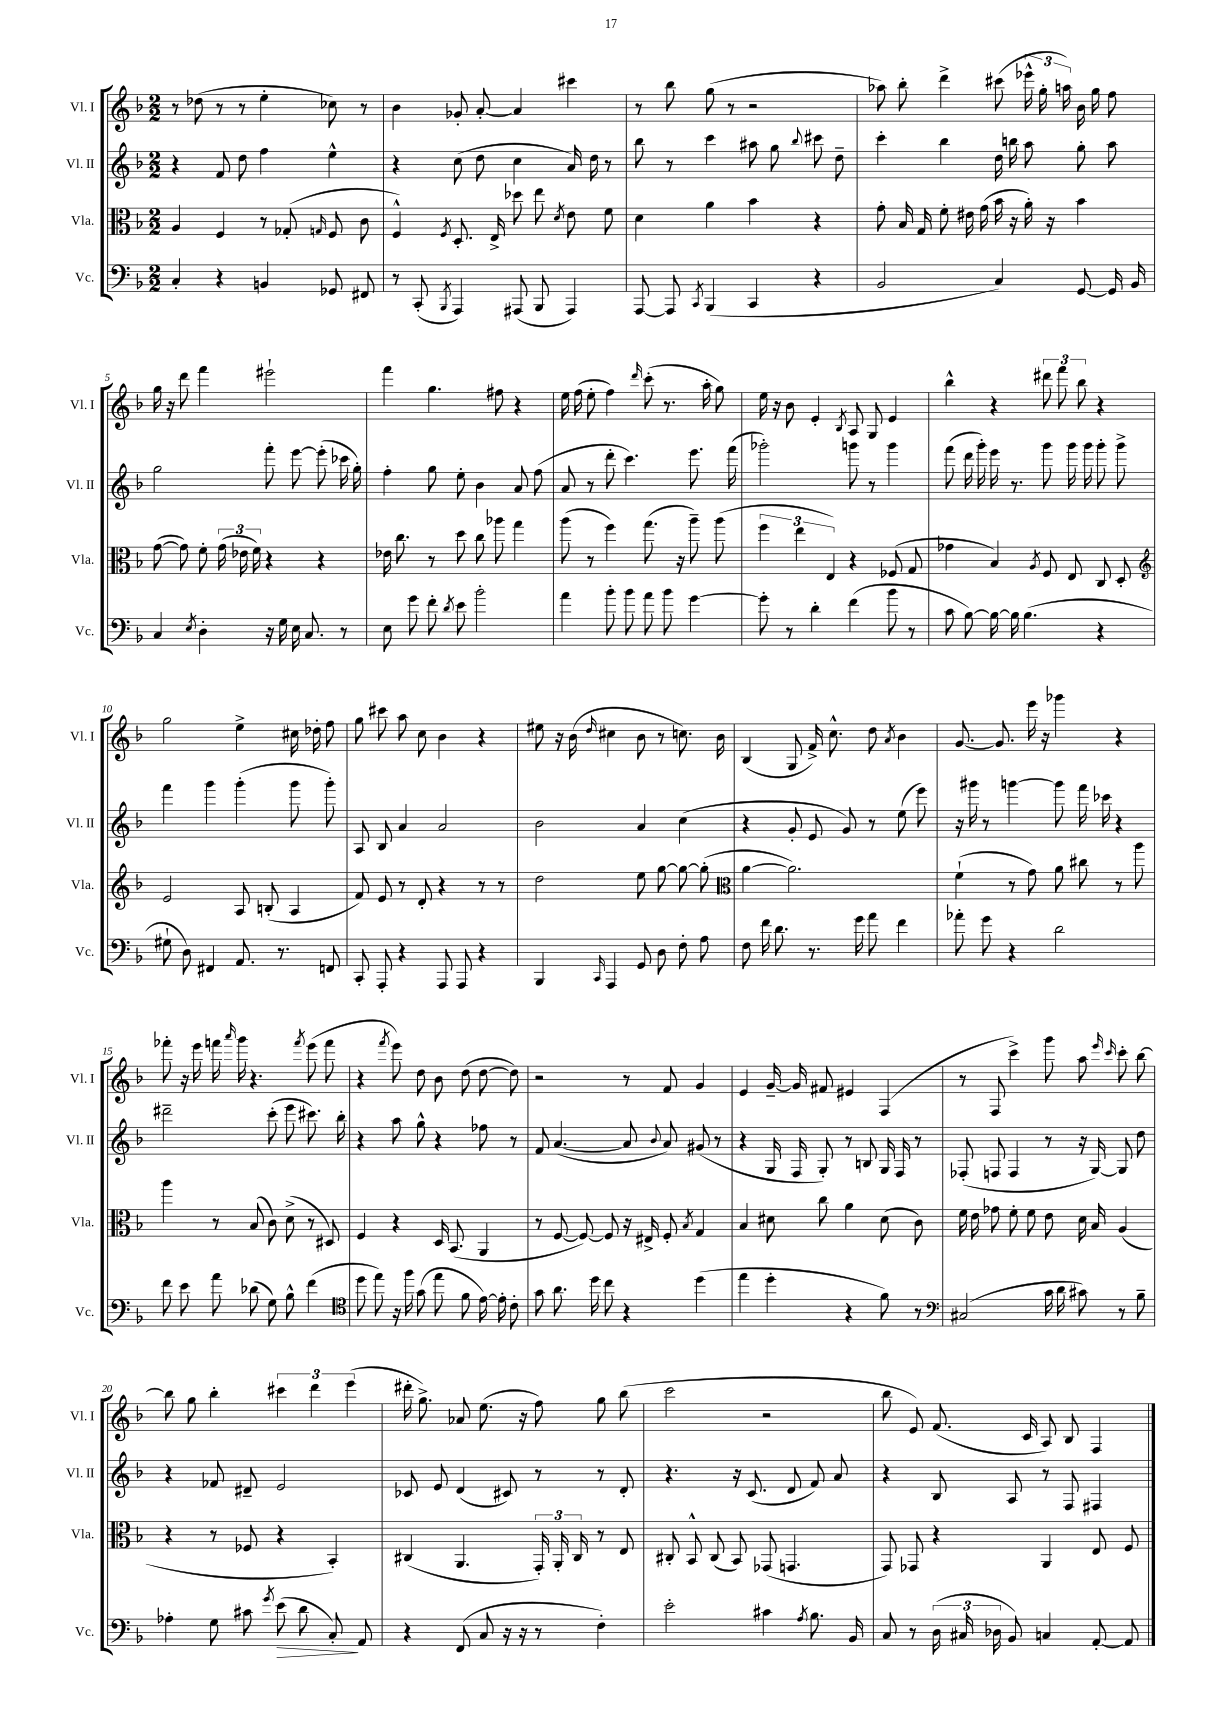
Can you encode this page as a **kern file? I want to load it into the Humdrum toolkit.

**kern	**kern	**kern	**kern
*staff4	*staff3	*staff2	*staff1
*clefF4	*clefC3	*clefG2	*clefG2
*k[b-]	*k[b-]	*k[b-]	*k[b-]
*M2/2	*M2/2	*M2/2	*M2/2
4C'	4A	4r	8r
.	.	.	(8dd-
4r	4F	8f	8r
.	.	8dd	8r
4BB	8r	4ff	4ee'
.	(8G-'	.	.
.	16qqG	.	.
8GG-	8F	4ee^^	8cc-)
8FF#	8c	.	8r
=	=	=	=
8r	4F^^)	4r	4b-
(8CC'	.	.	.
8qBBB-	8qF	.	.
4AAA)	8.D'	(8cc	8g-'
.	.	8dd	[8a'
.	16E^	.	.
(8AAA#	8dd-	4cc	4a]
8BBB-	8ee	.	.
.	8qd	.	.
4AAA#)	8e	16a)	4ccc#
.	.	16dd	.
.	8f	8r	.
=	=	=	=
[8AAA	4d	8bb-	8r
8AAA]	.	8r	8bb-
8qCC	.	.	.
(4BBB-	4a	4ccc	(8gg
.	.	.	8r
4CC	4b-	8aa#	2r
.	.	8gg	.
.	.	8qqbb-	.
4r	4r	8ccc#	.
.	.	8dd~	.
=	=	=	=
2BB-	8g'	4ccc'	8aa-)
.	16B-	.	8bb-'
.	16G	.	.
.	8f'	4bb-	4ddd^
.	16e#	.	.
.	(16g	.	.
4C)	16b-	16dd	(8ccc#
.	16r	16bb	.
.	16a')	8aa	24eee-^^
.	.	.	24gg'
.	16r	.	.
.	.	.	24aa)
[8GG	4b-	8gg'	16b-
.	.	.	16gg
16GG]	.	8aa	8ff
16BB-	.	.	.
=	=	=	=
4C	([8g	2gg	16gg
.	.	.	16r
.	8g])	.	8ddd
8qE	.	.	.
4D'	8f'	.	4fff
.	(24g	.	.
.	24e-	.	.
.	24f)	.	.
16r	4r	8fff'	2eee#`
16G	.	.	.
16E	.	[8eee	.
8.C	.	.	.
.	4r	(8eee']	.
8r	.	16ccc-	.
.	.	16gg')	.
=	=	=	=
8E	16e-	4ff'	4fff
.	8.cc	.	.
8g	.	.	.
8f'	8r	8gg	4.gg
8qd	.	.	.
8e	8dd	8ee'	.
2b-'	8cc	4b-	.
.	8aa-	.	8ff#
.	4gg	8a	4r
.	.	(8ff	.
=	=	=	=
4a	(8aa	8a	16ee
.	.	.	(16ff
.	8r	8r	8ee'
8b-'	4ff)	8ddd'	4ff)
8b-	.	4.ccc)	.
.	.	.	16qqddd
8a	(8.gg	.	(8ccc'
8b-	.	.	8.r
.	16r	.	.
[4g	8aa~)	8.eee	.
.	.	.	16aa'
.	(8aa	.	8gg)
.	.	(16fff	.
=	=	=	=
8g']	6ff	2ggg-')	16ee
.	.	.	16r
8r	.	.	8b-
.	6ee	.	.
4d'	.	.	4e'
.	6E)	.	.
.	.	.	8qB-
(4f	4r	8ggg	8A
.	.	8r	8G
8b-	(8F-	4ggg	4e
8r	8G	.	.
=	=	=	=
8c	4g-	(8fff	4bb-^^
[8B-)	.	16ddd	.
.	.	16ggg')	.
16B-_	4B-)	16eee	4r
16B-]	.	8.r	.
(4.B-	.	.	.
.	8qA	.	.
.	8F	8ggg	12ddd#
.	.	.	12fff
.	8E	16ggg	.
.	.	.	12bb-
.	.	16ggg	.
4r	8C	8ggg'	4r
.	8D'	8ggg^	.
=	=	=	=
*	*clefG2	*	*
8G#`	2e	4fff	2gg
8D)	.	.	.
4FF#	.	4ggg	.
8.AA	8A	(4ggg'	4ee^
.	(8B'	.	.
8.r	.	.	.
.	4A	8ggg	16cc#
.	.	.	16dd-'
8FF	.	8ggg')	8ff
=	=	=	=
8CC'	8f)	8A	8gg
8AAA'	8e	8B-	8ccc#
4r	8r	4a	8aa
.	8d'	.	8cc
8AAA	4r	2a	4b-
8AAA	.	.	.
4r	8r	.	4r
.	8r	.	.
=	=	=	=
4BBB-	2dd	2b-	8ee#
.	.	.	16r
.	.	.	(16b-
16qqCC	.	.	16qqdd
4AAA	.	.	4cc#
8GG	8ee	4a	8b-
8D	[8gg	.	8r
8F'	8gg_	(4cc	8.cc)
8A	(8gg']	.	.
.	.	.	16b-
=	=	=	=
*	*clefC3	*	*
8F	[4a	4r	(4B-
16f	.	.	.
8.d	.	.	.
.	2.a])	8g'	8G
8.r	.	8e	16f^)
.	.	.	8.cc^^
.	.	8g)	.
16g	.	.	.
8a	.	8r	8dd
.	.	.	8qa
4f	.	(8ee	4b-
.	.	8eee)	.
=	=	=	=
8a-'	(4f`	16r	[8.g
.	.	16ggg#	.
8g	.	8r	.
.	.	.	8.g]
4r	8r	[4ggg	.
.	8g)	.	16eee
.	.	.	16r
2d	8a	8ggg]	4ggg-
.	8cc#	16fff	.
.	.	16ccc-	.
.	8r	4r	4r
.	8aa	.	.
=	=	=	=
8f	4aa	2ddd#~	8fff-'
8e	.	.	16r
.	.	.	16eee
8a	8r	.	16fff
.	.	.	16qqaaa
.	.	.	16ggg
(8d-	(8B-	.	4.r
8G)	8c)	(8ccc'	.
8B-^^	(8d^	8eee	.
.	.	.	8qfff
(4f	8r	8.ccc#)	(8eee
.	8D#)	.	8fff
.	.	16bb-'	.
=	=	=	=
*clefC4	*	*	*
8dd	4F	4r	4r
8ee)	.	.	.
.	.	.	8qfff
16r	4r	8aa	8eee)
16ff	.	.	.
(8g	.	8gg^^	8dd
8ee	16D	4r	8b-
.	(8.BB-	.	.
8f	.	.	(8dd
[16e)	4AA	8ff-	[8dd
16e']	.	.	.
8c'	.	8r	8dd])
=	=	=	=
8g	8r	8f	2r
8.a	[8F	([4.a	.
.	8F_)	.	.
16dd	.	.	.
8cc	8F]	.	.
4r	16r	8a]	8r
.	16E#^	.	.
.	.	8qqb-	.
.	8F'	8a)	8f
.	8qB-	.	.
(4dd	4G	(8g#	4g
.	.	8r	.
=	=	=	=
4ee	4B-	4r	4e
4dd'	8d#	16G	[16g~
.	.	16F	16g]
.	8cc	8G')	8f#
4r	4a	8r	4e#
.	.	8B	.
8f)	(8d#	16G	(4F
.	.	16F	.
8r	8c)	8r	.
=	=	=	=
*clefF4	*	*	*
(2C#	16f	(8F-'	8r
.	16e	.	.
.	8g-	8F	8F
.	8f'	4F	4ccc^)
.	8f	.	.
16c	8e	8r	8ggg
16d	.	.	.
8c#)	16d	16r	8aa
.	16B-	[16G)	.
.	.	.	16qqeee
.	.	.	16qqccc
8r	(4A	8G]	8ccc'
8B-~	.	8dd	[8bb-
=	=	=	=
4A-'	4r	4r	8bb-]
.	.	.	8gg
8G	8r	8f-	4bb-'
8c#	8F-	8d#~	.
8qg	.	.	.
(8e	4r	2e	6ccc#
8d	.	.	.
.	.	.	6ddd
8C')	4BB-')	.	.
.	.	.	(6eee
8AA	.	.	.
=	=	=	=
4r	(4C#	8c-	16ddd#'
.	.	.	8.gg^)
.	.	8e	.
(8FF	4.AA	(4d	8a-
8C	.	.	(8.ee
16r	.	8c#)	.
16r	.	.	16r
8r	24GG')	8r	8ff)
.	24AA'	.	.
.	24C#	.	.
4F')	8r	8r	8gg
.	8E	8d'	(8bb-
=	=	=	=
2e'	8C#'	4.r	2ccc
.	8BB-^^	.	.
.	(8C#	.	.
.	8BB-)	16r	.
.	.	(8.c	.
4c#	(8GG-	.	2r
.	4.GG	8d	.
8qA	.	.	.
8.B-	.	8f)	.
.	.	8a	.
16BB-	.	.	.
=	=	=	=
8C	8GG)	4r	8bb-
8r	8GG-	.	8e)
(24D	4r	8B-	(8.f
24C#	.	.	.
24D-	.	.	.
8BB-)	.	8A	.
.	.	.	16c
4C	4AA	8r	8A)
.	.	8F	8B-
[8AA'	8E	4F#	4F
8AA]	8F	.	.
==	==	==	==
*-	*-	*-	*-
